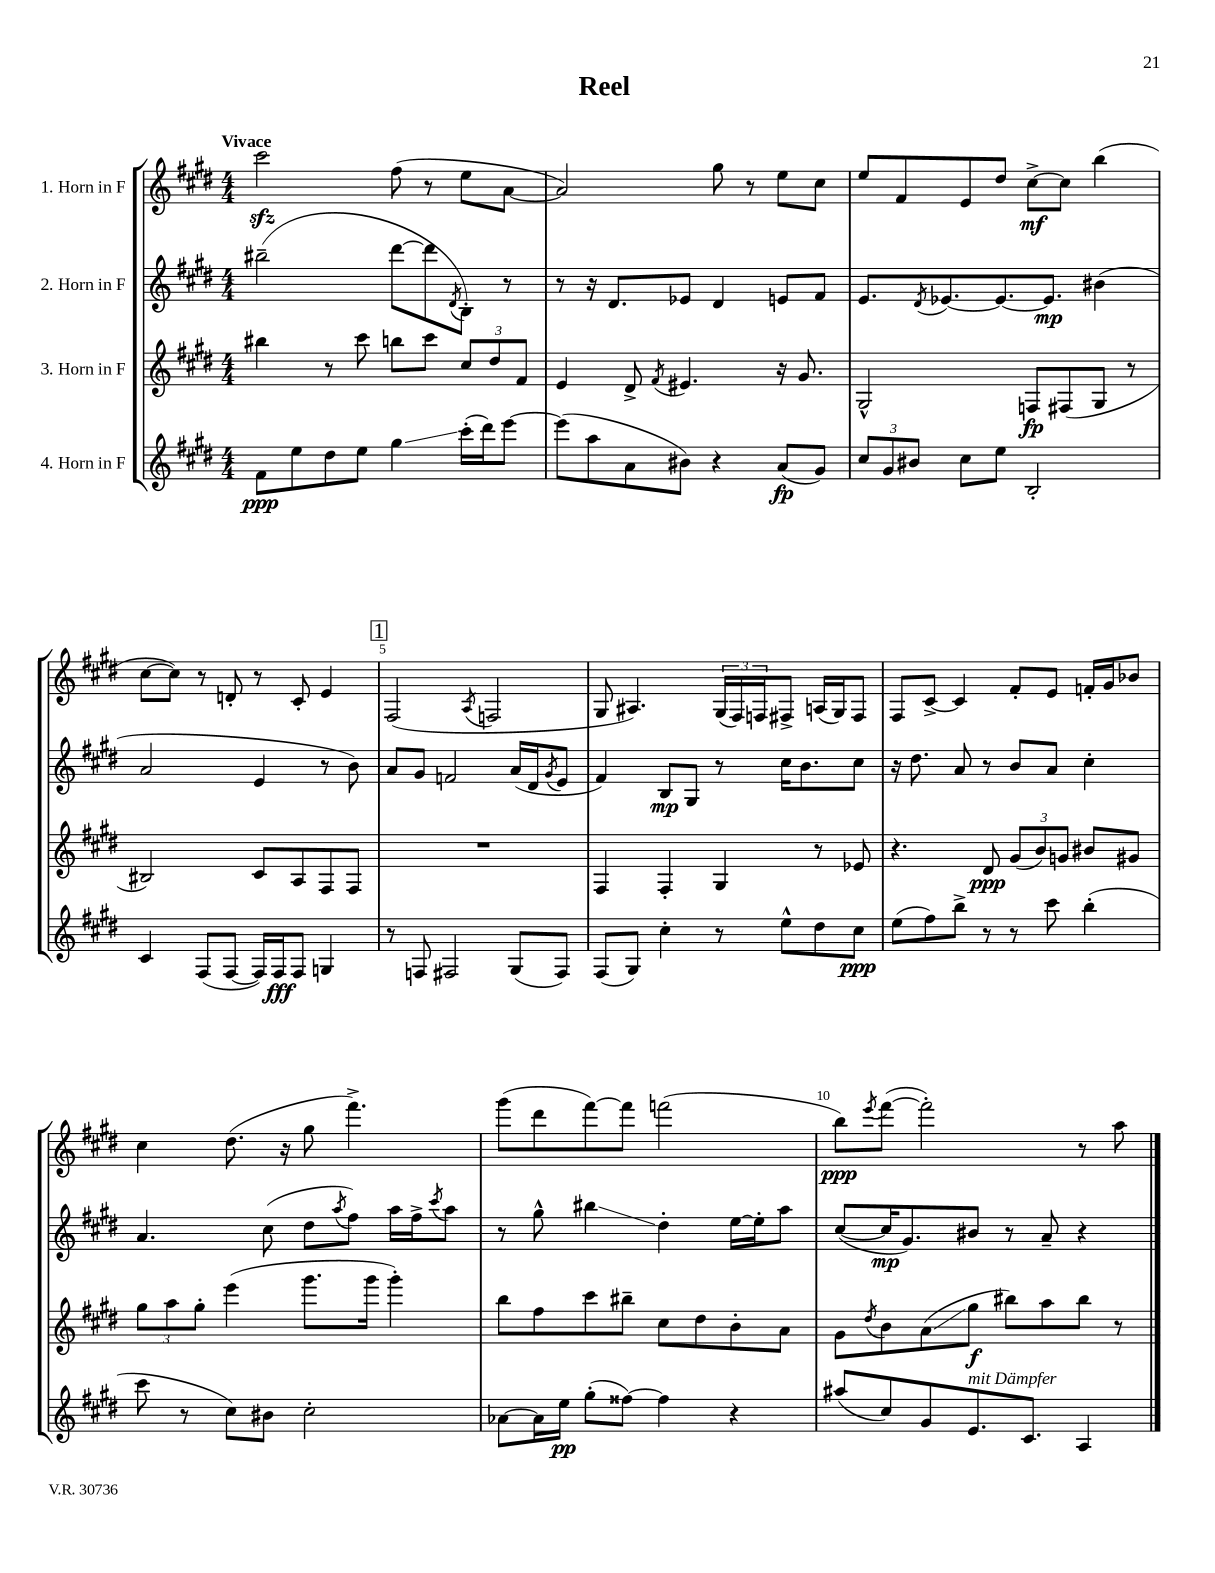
\header { title = "Reel" }
<<
\new StaffGroup <<
\new Staff = "s0" \with { instrumentName = "1. Horn in F" } {
    \clef treble \key e \major \numericTimeSignature \time 4/4 \tempo "Vivace"
    cis'''2\sfz fis''8( r8 e''8 a'8~ |
    a'2) gis''8 r8 e''8 cis''8 |
    e''8 fis'8 e'8 dis''8 cis''8~->\mf cis''8 b''4( |
    cis''8~ cis''8) r8 d'8-. r8 cis'8-. e'4 |
    \mark \markup { \box "1" } fis2( \acciaccatura { a8 } f2 |
    gis8 ais4.) \tuplet 3/2 { gis16( fis16) f16 } fis8-> a16( gis16) fis8 |
    fis8 cis'8~-> cis'4 fis'8-. e'8 f'16-. gis'16 bes'8 |
    cis''4 dis''8.( r16 gis''8 fis'''4.->) |
    gis'''8( dis'''8 fis'''8~) fis'''8 f'''2( |
    b''8\ppp) \acciaccatura { e'''8 } fis'''8~( fis'''2-.) r8 a''8 \bar "|." |
}
\new Staff = "s1" \with { instrumentName = "2. Horn in F" } {
    \clef treble \key e \major \numericTimeSignature \time 4/4
    bis''2--( dis'''8~ dis'''8 \acciaccatura { dis'8 } b8-.) r8 |
    r8 r16 dis'8. ees'8 dis'4 e'8 fis'8 |
    e'8. \acciaccatura { dis'8 } ees'8.~ ees'8.~ ees'8.\mp bis'4( |
    a'2 e'4 r8 b'8) |
    \mark \markup { \box "1" } a'8 gis'8 f'2 a'16( dis'16 \acciaccatura { gis'8 } e'8 |
    fis'4) b8\mp gis8 r8 cis''16 b'8. cis''8 |
    r16 dis''8. a'8 r8 b'8 a'8 cis''4-. |
    a'4. cis''8( dis''8 \acciaccatura { a''8 } fis''8) a''16 fis''16-> \acciaccatura { cis'''8 } a''8 |
    r8 gis''8-^ bis''4\glissando dis''4-. e''16~ e''16-. a''8 |
    cis''8~( cis''16\mp gis'8.) bis'8 r8 a'8-- r4 \bar "|." |
}
\new Staff = "s2" \with { instrumentName = "3. Horn in F" } {
    \clef treble \key e \major \numericTimeSignature \time 4/4
    bis''4 r8 cis'''8 b''8 cis'''8 \tuplet 3/2 { cis''8 dis''8 fis'8 } |
    e'4 dis'8-> \acciaccatura { fis'8 } eis'4. r16 gis'8. |
    gis2-^ f8\fp fis8( gis8 r8 |
    bis2) cis'8 a8 fis8 fis8 |
    \mark \markup { \box "1" } R1 |
    fis4 fis4-. gis4 r8 ees'8 |
    r4. dis'8\ppp \tuplet 3/2 { gis'8( b'8) g'8 } bis'8 gis'8 |
    \tuplet 3/2 { gis''8 a''8 gis''8-. } e'''4( gis'''8. gis'''16 gis'''4-.) |
    b''8 fis''8 cis'''8 bis''8-- cis''8 dis''8 b'8-. a'8 |
    gis'8 \acciaccatura { dis''8 } b'8 a'8\glissando( gis''8\f bis''8) a''8 bis''8 r8 \bar "|." |
}
\new Staff = "s3" \with { instrumentName = "4. Horn in F" } {
    \clef treble \key e \major \numericTimeSignature \time 4/4
    fis'8\ppp e''8 dis''8 e''8 gis''4\glissando cis'''16-.( dis'''16) e'''8~ |
    e'''8( a''8 a'8 bis'8) r4 a'8\fp( gis'8) |
    \tuplet 3/2 { cis''8 gis'8 bis'8 } cis''8 e''8 b2-. |
    cis'4 fis8( fis8~ fis16) fis16\fff fis8 g4 |
    \mark \markup { \box "1" } r8 f8 fis2 gis8( fis8) |
    fis8( gis8) cis''4-. r8 e''8-^ dis''8 cis''8\ppp |
    e''8( fis''8) b''8-> r8 r8 cis'''8 b''4-.( |
    cis'''8 r8 cis''8) bis'8 cis''2-. |
    aes'8~ aes'16 e''16\pp gis''8-.( fisis''8~) fisis''4 r4 |
    ais''8( cis''8) gis'8 e'8.^\markup { \italic "mit Dämpfer" } cis'8. a4 \bar "|." |
}
>>
>>
\layout { \context { \Score \override BarNumber.break-visibility = ##(#f #t #t) barNumberVisibility = #(every-nth-bar-number-visible 5) } }
